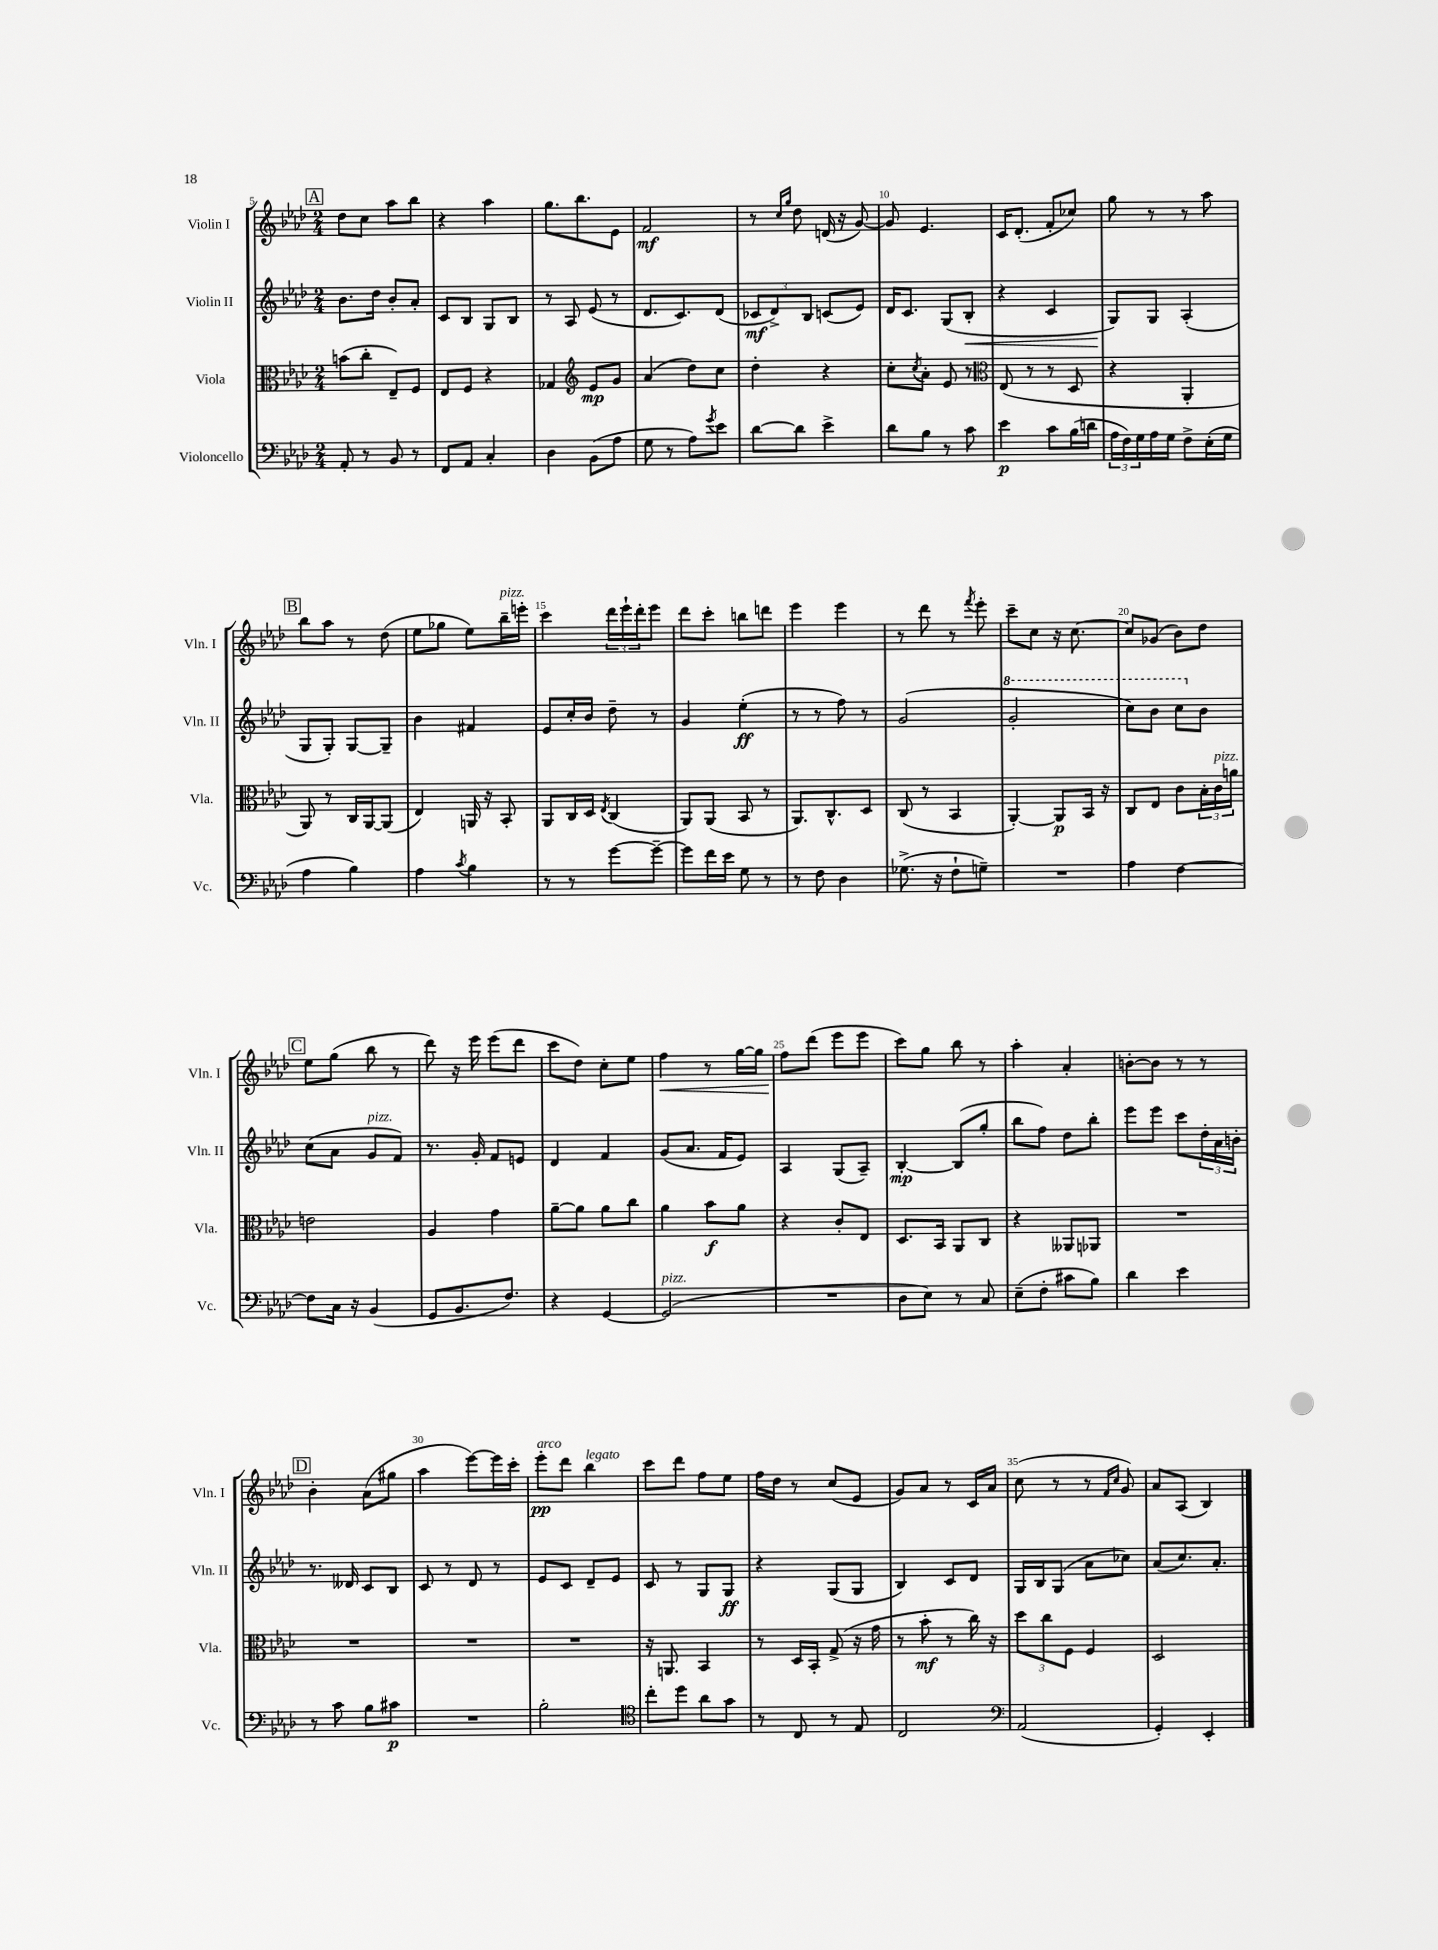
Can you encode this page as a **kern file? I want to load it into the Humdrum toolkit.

**kern	**dynam	**kern	**dynam	**kern	**dynam	**kern	**dynam
*part4	*part4	*part3	*part3	*part2	*part2	*part1	*part1
*staff4	*staff4	*staff3	*staff3	*staff2	*staff2	*staff1	*staff1
*I"Violoncello	*	*I"Viola	*	*I"Violin II	*	*I"Violin I	*
*I'Vc.	*	*I'Vla.	*	*I'Vln. II	*	*I'Vln. I	*
*clefF4	*	*clefC3	*	*clefG2	*	*clefG2	*
*k[b-e-a-d-]	*	*k[b-e-a-d-]	*	*k[b-e-a-d-]	*	*k[b-e-a-d-]	*
*M2/4	*	*M2/4	*	*M2/4	*	*M2/4	*
!!LO:REH:place=s1:t=A
=5	=5	=5	=5	=5	=5	=5	=5
8AA-'/	.	(8bn\L	.	8.b-\L	.	8dd-\L	.
8r	.	8cc'\J	.	.	.	8cc\J	.
.	.	.	.	16dd-\Jk	.	.	.
8BB-/	.	8E-~/L)	.	8b-'/L	.	8aa-\L	.
8r	.	8F/J	.	8a-'/J	.	8bb-\J	.
=6	=6	=6	=6	=6	=6	=6	=6
8FF/L	.	8E-/L	.	8c/L	.	4r	.
8AA-/J	.	8F/J	.	8B-/J	.	.	.
4C'/	.	4r	.	8G/L	.	4aa-\	.
.	.	.	.	8B-/J	.	.	.
=7	=7	=7	=7	=7	=7	=7	=7
4D-\	.	4G-X/	.	8r	.	8.gg\L	.
.	.	.	.	8A-/	.	.	.
.	.	.	.	.	.	8.bb-\	.
*	*	*clefG2	*	*	*	*	*
(8BB-\L	.	8e-/L	mp	(8e-/	.	.	.
8A-\J	.	8g/J	.	8r	.	8e-\J	.
=8	=8	=8	=8	=8	=8	=8	=8
8G\	.	(4a-/	.	8.d-/L	.	2f/	mf
8r	.	.	.	.	.	.	.
.	.	.	.	8.c/)	.	.	.
8A-\L)	.	8dd-\L)	.	.	.	.	.
8qg/	.	.	.	.	.	.	.
8e-\J	.	8cc\J	.	(8d-/J	.	.	.
=9	=9	=9	=9	=9	=9	=9	=9
[8d-\L	.	4dd-'\	.	12c-X/L	mf	8r	.
.	.	.	.	12d-^/)	.	.	.
.	.	.	.	.	.	16qqcc/LL	.
.	.	.	.	.	.	16qqgg/JJ	.
8d-\J]	.	.	.	.	.	8dd-\	.
.	.	.	.	12B-/J	.	.	.
4e-^\	.	4r	.	(8cn/L	.	(16dn/	.
.	.	.	.	.	.	16r	.
.	.	.	.	8e-/J)	.	[8g/)	.
=10	=10	=10	=10	=10	=10	=10	=10
8d-\L	.	8cc'\L	.	16d-/KL	.	8g/]	.
.	.	.	.	8.c/J	.	.	.
.	.	8qcc/	.	.	.	.	.
8B-\J	.	8a-'\J	.	.	.	4.e-/	.
8r	.	8e-/	.	(8G/L	.	.	.
!	!	!	!	!	!LO:HP:b	!	!
8c\	.	8r	.	8B-'/J	<	.	.
=11	=11	=11	=11	=11	=11	=11	=11
*	*	*clefC3	*	*	*	*	*
4e-\	p	(8E-/	.	4r	.	16c/KL	.
.	.	.	.	.	.	(8.d-'/J	.
.	.	8r	.	.	.	.	.
8c\L	.	8r	.	4c/	.	8f'/L	.
(16B-\L	.	8D-/	.	.	.	8cc-X/J)	.
16dn\JJ	.	.	.	.	.	.	.
=12	=12	=12	=12	=12	=12	=12	=12
24A-\LL	.	4r	.	8G/L)	.	8gg\	.
24F\)	.	.	.	.	.	.	.
24G\	.	.	.	.	.	.	.
16A-\	.	.	.	8G/J	[	8r	.
16G\JJ	.	.	.	.	.	.	.
8F^\L	.	4AA-'/	.	(4A-'/	.	8r	.
(16E-'\L	.	.	.	.	.	8aa-\	.
16G\JJ	.	.	.	.	.	.	.
!!LO:LB:g=z
!!LO:REH:place=s1:t=B
=13	=13	=13	=13	=13	=13	=13	=13
4A-\	.	8AA-/)	.	8G/L	.	8bb-\L	.
.	.	8r	.	8G'/J)	.	8aa-\J	.
4B-\)	.	16C/LL	.	[8G/L	.	8r	.
.	.	[16AA-/J	.	.	.	.	.
.	.	(8AA-/J]	.	8G~/J]	.	(8dd-\	.
=14	=14	=14	=14	=14	=14	=14	=14
4A-\	.	4E-/)	.	4b-\	.	8ee-\L	.
.	.	.	.	.	.	8gg-X\J	.
8qc/	.	.	.	.	.	.	.
4B-\	.	16AAn/	.	4f#X/	.	8ee-\L)	.
.	.	16r	.	.	.	.	.
!	!	!	!	!	!	!LO:TX:a:i:t=pizz.	!
.	.	8BB-'/	.	.	.	16bb-~\L	.
.	.	.	.	.	.	16eeen'\JJ	.
=15	=15	=15	=15	=15	=15	=15	=15
8r	.	8AA-/L	.	8e-/L	.	4ccc\	.
8r	.	16C/L	.	16cc'/L	.	.	.
.	.	16D-/JJ	.	16b-/JJ	.	.	.
.	.	8qE-/	.	.	.	.	.
[8g\L	.	(4C/	.	8dd-~\	.	24ddd-\LL	.
.	.	.	.	.	.	24eee-`\	.
.	.	.	.	.	.	24ddd-'\J	.
8g~\J_	.	.	.	8r	.	8eee-\J	.
=16	=16	=16	=16	=16	=16	=16	=16
8g\L]	.	8AA-/L)	.	4g/	.	8ddd-\L	.
16f\L	.	(8AA-/J	.	.	.	8ccc'\J	.
16e-\JJ	.	.	.	.	.	.	.
8G\	.	8BB-/	.	(4ee-'\	ff	8bbn\L	.
8r	.	8r	.	.	.	8dddn\J	.
=17	=17	=17	=17	=17	=17	=17	=17
8r	.	8.AA-/L)	.	8r	.	4eee-\	.
8F\	.	.	.	8r	.	.	.
.	.	8.C^^/	.	.	.	.	.
4D-\	.	.	.	8ff\)	.	4eee-\	.
.	.	8D-/J	.	8r	.	.	.
=18	=18	=18	=18	=18	=18	=18	=18
(8.G-X^\	.	(8C/	.	(2g/	.	8r	.
.	.	8r	.	.	.	8ddd-\	.
16r	.	.	.	.	.	.	.
8F`\L	.	4BB-/	.	.	.	8r	.
.	.	.	.	.	.	8qfff/	.
8Gn~\J)	.	.	.	.	.	8eee-'\	.
=19	=19	=19	=19	=19	=19	=19	=19
*	*	*	*	*8va	*	*	*
2r	.	[4AA-'/)	.	2gg'/	.	8ccc~\L	.
.	.	.	.	.	.	8cc\J	.
.	.	8AA-/L]	p	.	.	16r	.
.	.	.	.	.	.	[8.cc\	.
.	.	16BB-/Jk	.	.	.	.	.
.	.	16r	.	.	.	.	.
=20	=20	=20	=20	=20	=20	=20	=20
4A-\	.	8C/L	.	8ccc\L)	.	8cc/L]	.
.	.	8E-/J	.	8bb-\J	.	(8g-X/J	.
[4F\	.	8c\L	.	8ccc\L	.	8b-\L)	.
*	*	*	*	*X8va	*	*	*
.	.	24B-'\L	.	8b-\J	.	8dd-\J	.
!	!	!LO:TX:a:i:t=pizz.	!	!	!	!	!
.	.	24c\	.	.	.	.	.
.	.	24an\JJ	.	.	.	.	.
!!LO:LB:g=z
!!LO:REH:place=s1:t=C
=21	=21	=21	=21	=21	=21	=21	=21
8F\L]	.	2en\	.	(8cc\L	.	8ee-\L	.
16C\Jk	.	.	.	8a-\J	.	(8gg\J	.
16r	.	.	.	.	.	.	.
!	!	!	!	!LO:TX:a:i:t=pizz.	!	!	!
(4BB-/	.	.	.	8g/L	.	8bb-\	.
.	.	.	.	8f/J)	.	8r	.
=22	=22	=22	=22	=22	=22	=22	=22
8GG/L	.	4A-/	.	8.r	.	8ddd-\)	.
8.BB-/	.	.	.	.	.	16r	.
.	.	.	.	16g'/	.	16eee-\	.
.	.	4g\	.	8f/L	.	(8eee-\L	.
8.F/J)	.	.	.	.	.	.	.
.	.	.	.	8en/J	.	8ddd-\J	.
=23	=23	=23	=23	=23	=23	=23	=23
4r	.	[8a-~\L	.	4d-/	.	8ccc\L	.
.	.	8a-\J]	.	.	.	8dd-\J)	.
[4GG/	.	8a-\L	.	4f/	.	8cc'\L	.
.	.	8cc\J	.	.	.	8ee-\J	.
=24	=24	=24	=24	=24	=24	=24	=24
!LO:TX:a:i:t=pizz.	!	!	!	!	!	!	!
!	!	!	!	!	!	!	!LO:HP:b
(2GG/]	.	4a-\	.	(8g/L	.	4ff\	<
.	.	.	.	8.a-/J	.	.	.
.	.	8b-\L	f	.	.	8r	.
.	.	.	.	16f/KL	.	.	.
.	.	8a-\J	.	8e-/J)	.	[16gg\LL	.
.	.	.	.	.	.	16gg\JJ]	.
=25	=25	=25	=25	=25	=25	=25	=25
2r	.	4r	.	4A-/	.	8ff\L	.
.	.	.	.	.	.	(8ddd-\J	[
.	.	8c'/L	.	(8G/L	.	8eee-\L	.
.	.	8E-/J	.	8A-~/J)	.	8eee-\J	.
=26	=26	=26	=26	=26	=26	=26	=26
8D-\L	.	8.D-/L	.	[4B-'/	mp	8ccc\L)	.
8E-\J)	.	.	.	.	.	8gg\J	.
.	.	16BB-/Jk	.	.	.	.	.
8r	.	8AA-/L	.	(8B-/L]	.	8bb-\	.
8C/	.	8C/J	.	8gg'/J	.	8r	.
=27	=27	=27	=27	=27	=27	=27	=27
(8E-~\L	.	4r	.	8bb-\L	.	4aa-'\	.
8F'\J	.	.	.	8ff\J)	.	.	.
8c#X\L	.	8AA--X/L	.	8dd-\L	.	4a-'/	.
8B-\J)	.	8AA-X/J	.	8bb-'\J	.	.	.
=28	=28	=28	=28	=28	=28	=28	=28
4d-\	.	2r	.	8eee-\L	.	[8bn'\L	.
.	.	.	.	8eee-\J	.	8b\J]	.
4e-\	.	.	.	8ccc\L	.	8r	.
.	.	.	.	24dd-'\L	.	8r	.
.	.	.	.	24a-\	.	.	.
.	.	.	.	24bn'\JJ	.	.	.
!!LO:LB:g=z
!!LO:REH:place=s1:t=D
=29	=29	=29	=29	=29	=29	=29	=29
8r	.	2r	.	8.r	.	4b-'\	.
8c\	.	.	.	.	.	.	.
.	.	.	.	16d--X/	.	.	.
8B-\L	.	.	.	8c/L	.	(8a-\L	.
8c#X\J	p	.	.	8B-/J	.	8gg#X\J	.
=30	=30	=30	=30	=30	=30	=30	=30
2r	.	2r	.	8c/	.	4aa-\	.
.	.	.	.	8r	.	.	.
.	.	.	.	8d-/	.	[8eee-\L)	.
.	.	.	.	8r	.	16eee-\L]	.
.	.	.	.	.	.	16ccc'\JJ	.
=31	=31	=31	=31	=31	=31	=31	=31
!	!	!	!	!	!	!LO:TX:a:i:t=arco	!
2B-'\	.	2r	.	8e-/L	.	8eee-'\L	pp
.	.	.	.	8c/J	.	8ddd-\J	.
!	!	!	!	!	!	!LO:TX:a:i:t=legato	!
.	.	.	.	8d-~/L	.	4bb-\	.
.	.	.	.	8e-/J	.	.	.
=32	=32	=32	=32	=32	=32	=32	=32
*clefC4	*	*	*	*	*	*	*
8cc'\L	.	16r	.	8c/	.	8ccc\L	.
.	.	8.AAn/	.	.	.	.	.
8dd-\J	.	.	.	8r	.	8ddd-\J	.
8a-\L	.	4BB-/	.	8G/L	.	8ff\L	.
8g\J	.	.	.	8G/J	ff	8ee-\J	.
=33	=33	=33	=33	=33	=33	=33	=33
8r	.	8r	.	4r	.	16ff\LL	.
.	.	.	.	.	.	16dd-\JJ	.
8C/	.	16D-/LL	.	.	.	8r	.
.	.	16BB-'/JJ	.	.	.	.	.
8r	.	(8G^/	.	(8G/L	.	(8cc/L	.
8E-/	.	16r	.	8G/J	.	8e-/J	.
.	.	16g\	.	.	.	.	.
=34	=34	=34	=34	=34	=34	=34	=34
2C/	.	8r	.	4B-/)	.	8g/L)	.
.	.	8b-'\	mf	.	.	8a-/J	.
.	.	8r	.	8c/L	.	8r	.
.	.	16cc\)	.	8d-/J	.	16c/LL	.
.	.	16r	.	.	.	16a-/JJ	.
=35	=35	=35	=35	=35	=35	=35	=35
*clefF4	*	*	*	*	*	*	*
(2AA-/	.	12dd-\L	.	16G/LL	.	(8cc\	.
.	.	.	.	16B-/J	.	.	.
.	.	12cc\	.	.	.	.	.
.	.	.	.	(8G/J	.	8r	.
.	.	12F\J	.	.	.	.	.
.	.	4F/	.	8a-\L	.	8r	.
.	.	.	.	.	.	16qqf/LL	.
.	.	.	.	.	.	16qqcc/JJ	.
.	.	.	.	8cc-X\J)	.	8g/)	.
=36	=36	=36	=36	=36	=36	=36	=36
4GG'/)	.	2D-/	.	(8a-/L	.	8a-/L	.
.	.	.	.	8.cc/)	.	(8A-/J	.
4EE-'/	.	.	.	.	.	4B-/)	.
.	.	.	.	8.a-'/J	.	.	.
==	==	==	==	==	==	==	==
*-	*-	*-	*-	*-	*-	*-	*-
